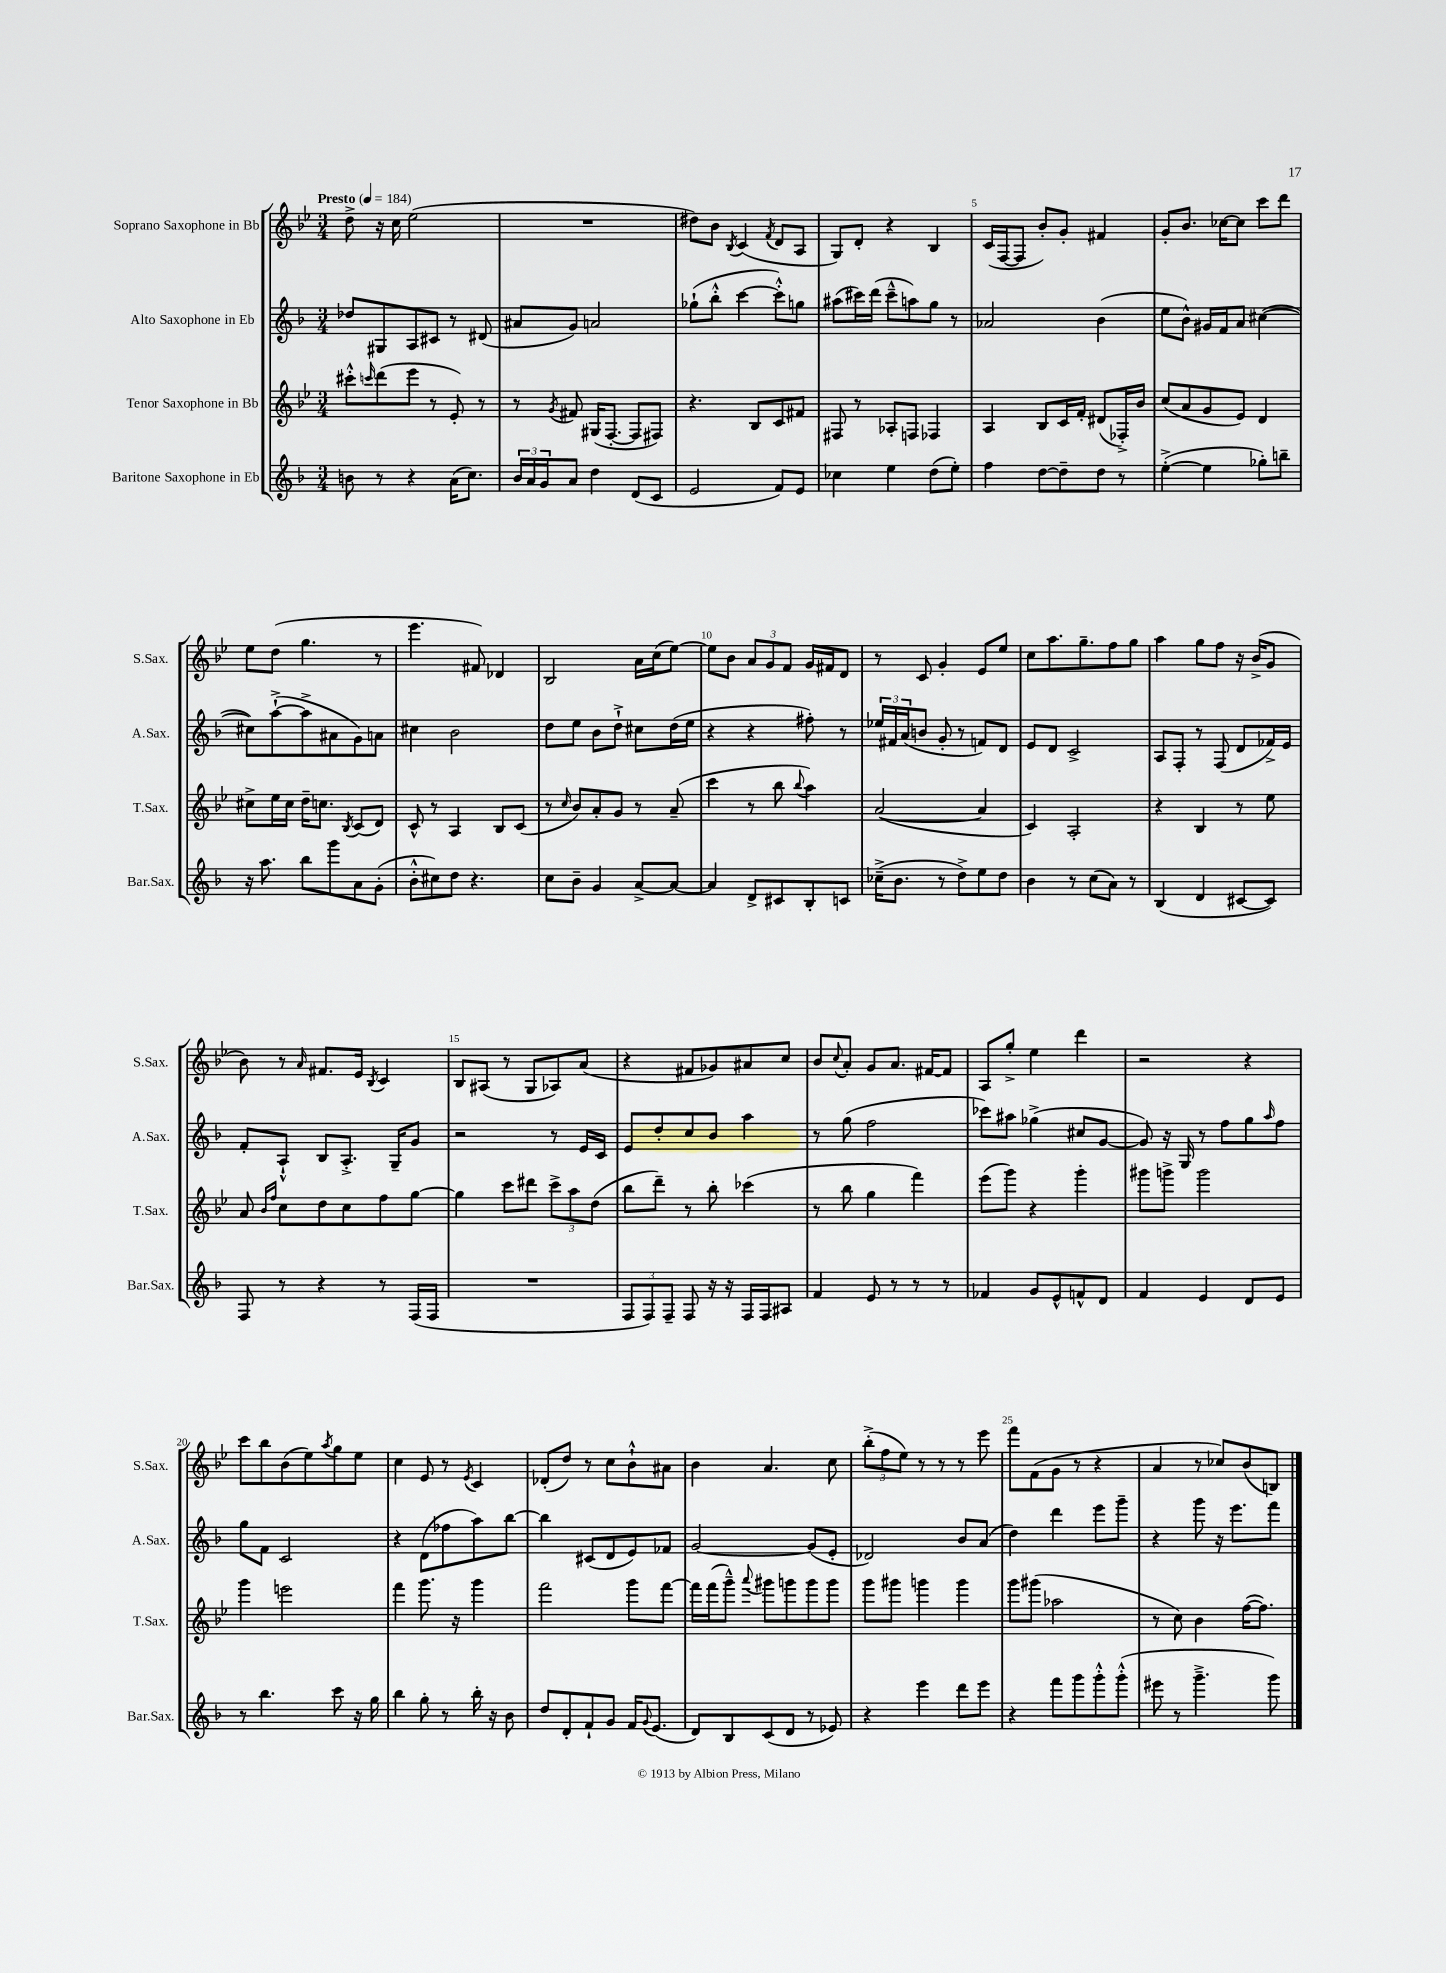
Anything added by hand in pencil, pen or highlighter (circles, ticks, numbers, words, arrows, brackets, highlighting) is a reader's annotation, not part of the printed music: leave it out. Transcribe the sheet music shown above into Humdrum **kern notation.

**kern	**kern	**kern	**kern
*part4	*part3	*part2	*part1
*staff4	*staff3	*staff2	*staff1
*I"Baritone Saxophone in Eb	*I"Tenor Saxophone in Bb	*I"Alto Saxophone in Eb	*I"Soprano Saxophone in Bb
*I'Bar.Sax.	*I'T.Sax.	*I'A.Sax.	*I'S.Sax.
*clefG2	*clefG2	*clefG2	*clefG2
*k[b-]	*k[b-e-]	*k[b-]	*k[b-e-]
*M3/4	*M3/4	*M3/4	*M3/4
*MM184	*MM184	*MM184	*MM184
=1	=1	=1	=1
!	!	!	!LO:TX:a:B:t=Presto
8bn\	8ccc#X'^^\L	8dd-X/L	8dd^\
.	16qqcccn/	.	.
8r	(8ddd\	8G#X/	16r
.	.	.	16cc\
4r	8eee-\J	8A/	(2ee-\
.	8r	8c#X/J	.
(16a\KL	8e-'/)	8r	.
8.cc\J)	.	.	.
.	8r	(8d#X/	.
=2	=2	=2	=2
24b-/LL	8r	8a#X/L	2.r
24a/	.	.	.
24g/J	.	.	.
.	8qg/	.	.
8a/J	8f#X/	8g/J)	.
4dd\	(16G#X/KL	2an/	.
.	[8.F'/J	.	.
(8d/L	8F/L]	.	.
8c/J	8F#X/J)	.	.
=3	=3	=3	=3
2e/	4.r	(8gg-X`\L	8dd#X\L)
.	.	8bb-'^^\J	8b-\J
.	.	.	8qB-/
.	.	[4ccc\	(4c/
.	8B-/L	.	.
.	.	.	8qf/
8f/L)	8c/	8ccc'^^\L])	8d/L
8e/J	8f#X/J	8ggn\J	8A/J
=4	=4	=4	=4
4cc-X\	8F#X/	(8aa#X\L	8G/L)
.	8r	16ccc#X\L)	8d'/J
.	.	(16ddd\JJ	.
4ee\	8A-X'/L	8ccc#~^^\L	4r
.	8Fn/J	8aan\)	.
(8dd\L	4F-X/	8gg\J	4B-/
8ee'\J)	.	8r	.
=5	=5	=5	=5
4ff\	4A/	2a-X/	(16c/LL
.	.	.	[16F/J
.	.	.	8F/J]
[8dd\L	8B-/L	.	8b-'/L)
8dd~\]	16c/L	.	8g'/J
.	16f'/JJ	.	.
8dd\J	(8d#X/L	(4b-\	4f#X/
8r	16F-X'^/L)	.	.
.	16b-/JJ	.	.
=6	=6	=6	=6
([4ee'^\	(8cc/L	8ee\L	8g'/L
.	8a/	8b-^^\J)	8.b-/J
4ee\]	8g/	16g#X/LL	.
.	.	16f/J	[16cc-X\KL
.	8e-/J)	8a/J	8cc-\J]
8gg-X'\L)	4d/	([4cc#X\	8ccc\L
8bbn~\J	.	.	8ddd\J
!!LO:LB:g=z
=7	=7	=7	=7
16r	8cc#X^\L	8cc#X\L])	8ee-\L
8.aa\	.	.	.
.	16ee-\L	([8aa`^\	(8dd\J
.	16cc#\JJ	.	.
8bb-\L	16dd~\KL	8aa^\]	4.gg\
.	8.ccn\J	.	.
8ggg\	.	8a#X\	.
.	8qB-/	.	.
8a\	(8c/L	8g\)	.
(8g'\J	8d/J)	8an\J	8r
=8	=8	=8	=8
8b-'^^\L	8c^^/	4cc#X\	4.eee-\
8cc#X\)	8r	.	.
8dd\J	4A/	2b-\	.
4.r	.	.	8f#X/)
.	8B-/L	.	4d-X/
.	(8c/J	.	.
=9	=9	=9	=9
8cc\L	8r	8dd\L	2B-/
.	16qqcc/	.	.
8b-~\J	8b-/L)	8ee\J	.
4g/	8a'/	8b-\L	.
.	8g/J	8dd`^\J	.
[8a^/L	8r	8cc#X\L	16a\LL
.	.	.	(16cc\J
8a/J_	(8a~/	(16dd\L	[8ee-\J)
.	.	16ee\JJ	.
=10	=10	=10	=10
4a/]	4ccc\	4r	8ee-\L]
.	.	.	8b-\J
8d^/L	8r	4r	12a/L
.	.	.	12g/
8c#X/	8bb-\	.	.
.	.	.	12f/J
.	8qqbb-/	.	.
8B-'/	4aa\)	8ff#X'\)	16g/LL
.	.	.	16f#X/J
8cn/J	.	8r	8d/J
=11	=11	=11	=11
(16cc-X~^\KL	([2a/	24ee-X/LL	8r
.	.	24f#X/	.
8.b-\J	.	.	.
.	.	(24a/J	.
.	.	8bn/J	8c/
8r	.	8g'/	4g'/
8dd^\L)	.	8r	.
8ee\	4a/]	8fn/L)	8e-/L
8dd\J	.	8d/J	8ee-/J
=12	=12	=12	=12
4b-\	4c/)	8e/L	8cc\L
.	.	8d/J	8.aa\
8r	2A'/	2c^/	.
.	.	.	8.gg~\
(8cc\L	.	.	.
8a\J)	.	.	8ff\
8r	.	.	8gg\J
=13	=13	=13	=13
(4B-/	4r	8A/L	4aa\
.	.	8F'/J	.
4d/	4B-/	8r	8gg\L
.	.	(8F/	8ff\J
[8c#X/L	8r	8d/L	16r
.	.	.	(16b-^/KL
8c#/J])	8ee-\	16f-X^/L)	8g/J
.	.	16e/JJ	.
!!LO:LB:g=z
=14	=14	=14	=14
8F/	8a/	8f'/L	8b-\)
.	16qqb-/LL	.	.
.	16qqff/JJ	.	.
8r	8cc\L	8A`^^/J	8r
.	.	.	16qqa/
4r	8dd\	8B-/L	8.f#X/L
.	8cc\	8.A'^/J	.
.	.	.	16e-/Jk
.	.	.	8qB-/
8r	8ff\	.	4c/
.	.	16G~/KL	.
(16F/LL	[8gg\J	8g/J	.
16F/JJ	.	.	.
=15	=15	=15	=15
2.r	4gg\]	2r	8B-/L
.	.	.	(8A#X/J
.	8ccc\L	.	8r
.	8ddd#X\J	.	8G/L
.	12ccc^\L	8r	8A-X/)
.	12aa\	.	.
.	.	16e/LL	(8a/J
.	(12dd\J	.	.
.	.	16c/JJ	.
=16	=16	=16	=16
12F/L	8bb-\L	8e/L	4r
12F/)	.	.	.
.	8ddd~\J)	8dd'/	.
12F~/J	.	.	.
8F/	8r	8cc/	8f#X/L
16r	8bb-'\	8b-/J	8g-X/)
16r	.	.	.
16F/LL	(4ccc-X\	4aa\	8a#X/
16F/J	.	.	.
8A#X/J	.	.	8cc/J
=17	=17	=17	=17
4f/	8r	8r	8b-/L
.	.	.	8qqcc/
.	8bb-\	(8gg\	8a'/J
8e/	4gg\	2ff\	8g/L
8r	.	.	8.a/J
8r	4fff\)	.	.
.	.	.	[16f#X/KL
8r	.	.	8f#/J]
=18	=18	=18	=18
4f-X/	(8eee-\L	8ccc-X\L)	8A/L
.	8ggg\J)	8aa#X\J	8gg'^/J
8g/L	4r	(4gg-X^\	4ee-\
8e^^/	.	.	.
8fn^^/	4ggg'\	8cc#X/L	4ddd\
8d/J	.	[8g/J	.
=19	=19	=19	=19
4f/	8ggg#X\L	8g/])	2r
.	8gggn^\J	16r	.
.	.	16G/	.
4e/	2ggg\	8r	.
.	.	8ff\L	.
8d/L	.	8gg\	4r
.	.	16qqaa/	.
8e/J	.	8ff\J	.
!!LO:LB:g=z
=20	=20	=20	=20
8r	4ggg\	8gg\L	8ccc\L
4.bb-\	.	8f\J	8bb-\
.	2eeen\	2c/	(8b-\
.	.	.	8ee-\)
.	.	.	8qaa/
8ccc\	.	.	8gg\
16r	.	.	8ee-\J
16gg\	.	.	.
=21	=21	=21	=21
4bb-\	4fff\	4r	4cc\
8gg'\	8.ggg\	(8d\L	8e-/
8r	.	8ff-X\	8r
.	16r	.	.
.	.	.	8qe-/
16bb-'\	4ggg\	8aa\)	4c/
16r	.	.	.
8b-\	.	[8bb-\J	.
=22	=22	=22	=22
8dd/L	2fff\	4bb-\]	(8d-X'/L
8d'/	.	.	8dd/J)
8f`/	.	(8c#X/L	8r
8g/J	.	8d/	8cc\L
16f/KL	8ggg\L	8e/)	8b-`^^\
8qqg/	.	.	.
(8.e/J	.	.	.
.	[8fff\J	8f-X/J	8a#X\J
=23	=23	=23	=23
8d/L)	16fff\LL]	[2g/	4b-\
.	(16fff\J	.	.
8B-/	8ggg~^^\J)	.	.
.	8qqaaa/	.	.
(8c/	8ggg#X\L	.	4.a/
8d/J	8gggn\	.	.
8r	8ggg\	(8g/L]	.
8e-X/)	8ggg\J	8e'/J	8cc\
=24	=24	=24	=24
4r	8ggg\L	2d-X/)	(12bb-'^\L
.	.	.	12ff\
.	8ggg#X\J	.	.
.	.	.	12ee-\J)
4eee\	4gggn\	.	8r
.	.	.	8r
8ddd\L	4ggg\	8b-/L	8r
8eee\J	.	(8a/J	8eee-\
=25	=25	=25	=25
4r	8ggg\L	4dd\)	8fff\L
.	(8ggg#X\J	.	(8f\
8fff\L	2aa-X\	4ddd\	8g\J
8ggg\	.	.	8r
8ggg'^^\	.	8eee\L	4r
(8ggg'^^\J	.	8ggg~\J	.
=26	=26	=26	=26
8eee#X\	8r	4r	4a/
8r	8cc\)	.	.
4.ggg~^\	4b-\	8ggg\	8r
.	.	16r	8cc-X/L)
.	.	8.eee\L	.
.	([16ff\KL	.	(8b-/
.	8.ff\J])	.	.
8ggg\)	.	8fff\J	8Bn/J)
==	==	==	==
*-	*-	*-	*-
